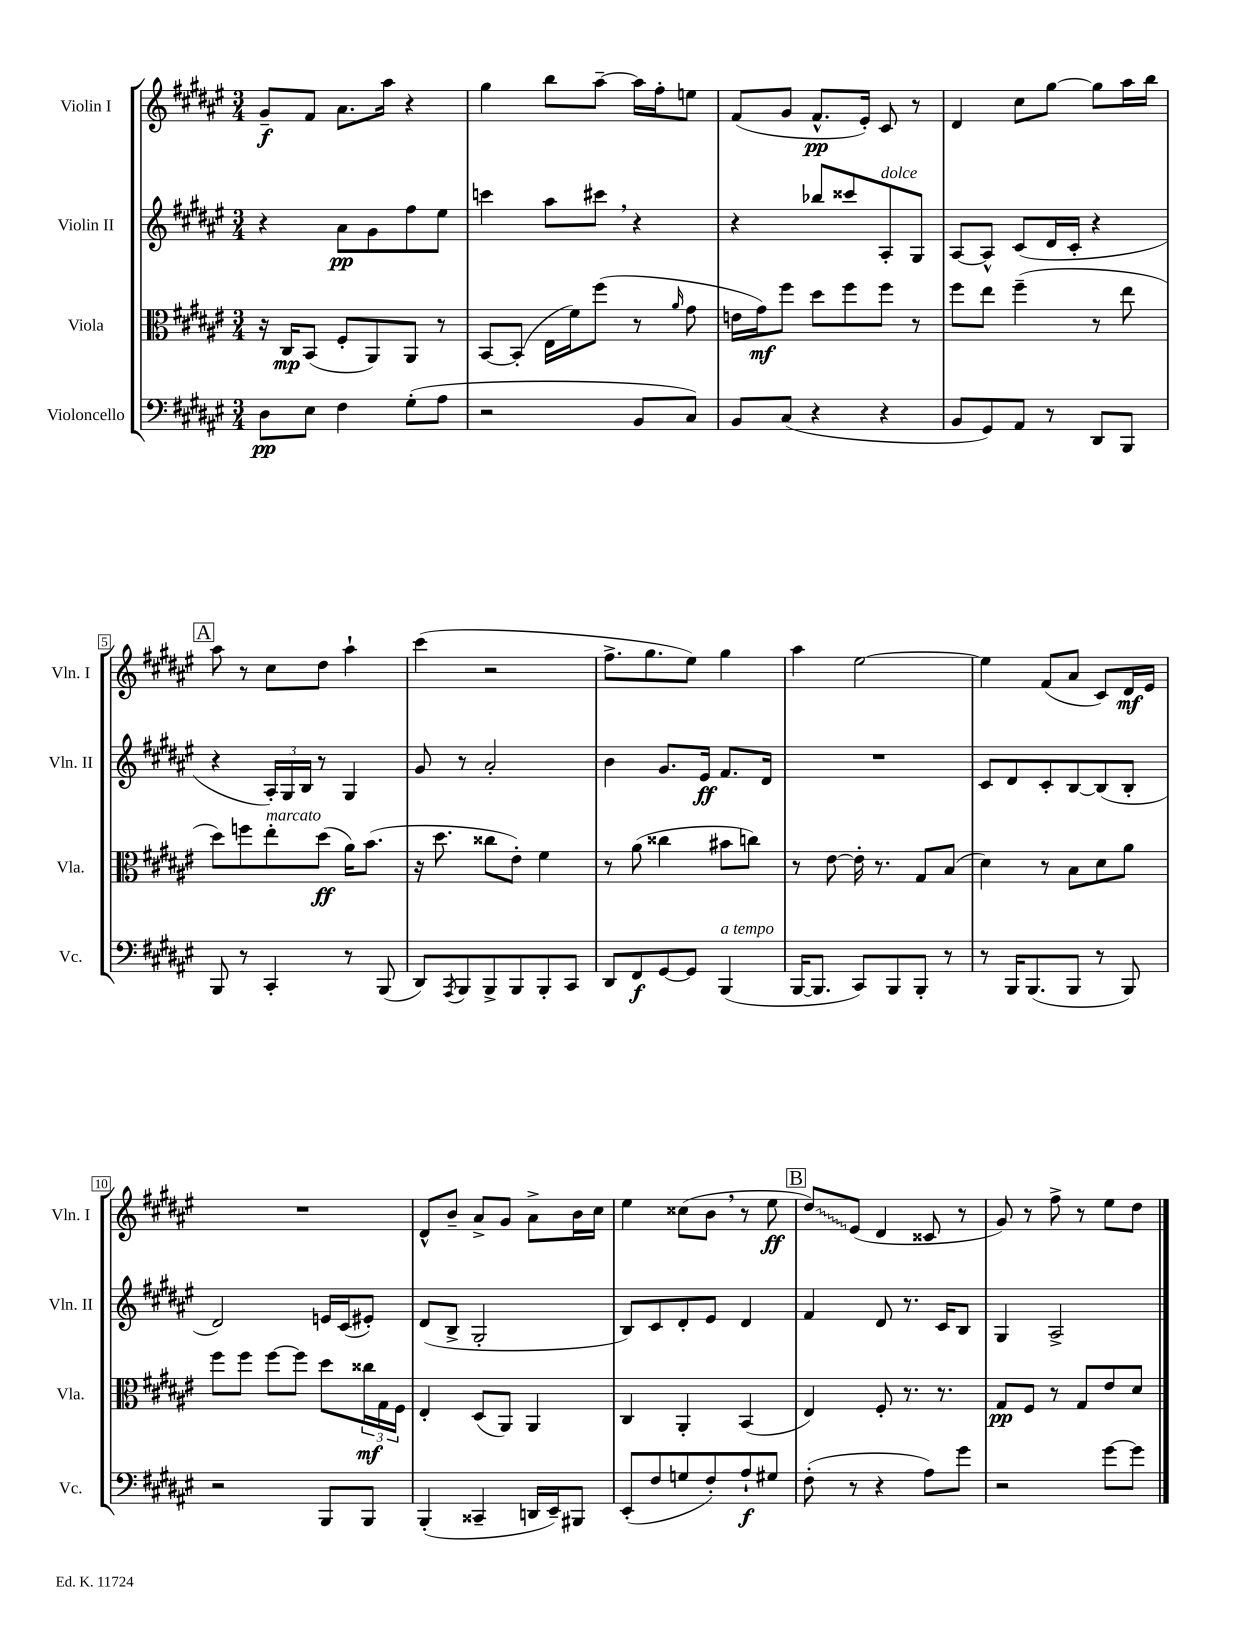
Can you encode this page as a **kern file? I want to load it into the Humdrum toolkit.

**kern	**kern	**kern	**kern
*staff4	*staff3	*staff2	*staff1
*clefF4	*clefC3	*clefG2	*clefG2
*k[f#c#g#d#a#e#]	*k[f#c#g#d#a#e#]	*k[f#c#g#d#a#e#]	*k[f#c#g#d#a#e#]
*M3/4	*M3/4	*M3/4	*M3/4
8D#\L	16r	4r	8g#~/L
.	16C#/LK	.	.
8E#\J	(8BB/J	.	8f#/J
4F#\	8F#'/L	8a#\L	8.a#\L
.	8AA#/)	8g#\	.
.	.	.	16aa#\Jk
(8G#'\L	8AA#/J	8ff#\	4r
8A#\J	8r	8ee#\J	.
=	=	=	=
2r	[8BB/L	4ccc\	4gg#\
.	(8BB'/]J	.	.
.	16E#\LL	8aa#\L	8bb\L
.	16f#\J)	.	.
.	(8ff#\J	8ccc#\J	[8aa#~\J
8BB/L	8r	4r	16aa#\]LL
.	.	.	16ff#'\J
.	16qqa#/	.	.
8C#/J)	8g#\	.	8ee\J
=	=	=	=
8BB/L	16e\LL	4r	(8f#/L
.	16g#\J)	.	.
(8C#/J	8ff#\J	.	8g#/J
4r	8dd#\L	8bb-/L	8.f#^^/L
.	8ff#\	8ccc##/	.
.	.	.	16e#'/Jk)
4r	8ff#\J	8A#'/	8c#/
.	8r	8G#/J	8r
=	=	=	=
8BB/L	8ff#\L	[8A#/L	4d#/
8GG#/)	8ee#\J	8A#^^/]J	.
8AA#/J	(4ff#~\	(8c#/L	8cc#\L
8r	.	16d#/L	[8gg#\J
.	.	16c#'/JJ	.
8DD#/L	8r	4r	8gg#\]L
8BBB/J	8ee#\	.	16aa#\L
.	.	.	16bb\JJ
=	=	=	=
8BBB/	8dd#\L)	4r	8aa#\
8r	8ff\	.	8r
4CC#'/	8ee#'\	24A#'/LL)	8cc#\L
.	.	24G#/	.
.	.	24B/JJ	.
.	(8dd#\J	8r	8dd#\J
8r	16a#\LK)	4G#/	4aa#`\
.	(8.b\J	.	.
(8BBB/	.	.	.
=	=	=	=
8DD#/L)	16r	8g#/	(4ccc#\
.	8.dd#\	.	.
8qAAA#/	.	.	.
8BBB/	.	8r	.
8BBB^/	8cc##\L	2a#'/	2r
8BBB/	8e#'\J)	.	.
8BBB'/	4f#\	.	.
8CC#/J	.	.	.
=	=	=	=
8DD#/L	8r	4b\	8.ff#^\L
8FF#/	(8a#\	.	.
.	.	.	8.gg#\
[8GG#/	4cc##\	8.g#/L	.
8GG#/]J	.	.	8ee#\J)
.	.	16e#/Jk	.
(4BBB/	8b#\L	8.f#/L	4gg#\
.	8cc\J)	.	.
.	.	16d#/Jk	.
=	=	=	=
[16BBB/LK	8r	2.r	4aa#\
8.BBB/]J	.	.	.
.	[8e#\	.	.
8CC#/L)	16e#'\]	.	[2ee#\
.	8.r	.	.
8BBB/	.	.	.
8BBB'/J	8G#/L	.	.
8r	(8B/J	.	.
=	=	=	=
8r	4d#\)	8c#/L	4ee#\]
16BBB/LK	.	8d#/	.
(8.BBB/	.	.	.
.	8r	8c#'/	(8f#/L
8BBB/J	8B\L	[8B/	8a#/J
8r	8d#\	(8B/]	8c#/L)
8BBB/)	8a#\J	8B'/J	16d#/L
.	.	.	16e#/JJ
=	=	=	=
2r	8ff#\L	2d#/)	2.r
.	8ff#\J	.	.
.	[8ff#\L	.	.
.	8ff#\]J	.	.
8BBB/L	8dd#\L	16e/LL	.
.	.	(16c#/J	.
8BBB/J	24cc##\L	8e#'/J)	.
.	24G#\	.	.
.	24F#\JJ	.	.
=	=	=	=
(4BBB'/	4E#'/	(8d#/L	8d#^^/L
.	.	8B^/J	8b~/J
4CC##~/	(8D#/L	2G#'/	8a#^/L
.	8AA#/J)	.	8g#/J
16DD/LL	4AA#/	.	8a#^\L
16EE#~/J)	.	.	.
8BBB#/J	.	.	16b\L
.	.	.	16cc#\JJ
=	=	=	=
(8EE#'/L	4C#/	8B/L)	4ee#\
8F#/	.	8c#/	.
8G/	4AA#'/	8d#'/	(8cc##\L
8F#'/)	.	8e#/J	8b\J
8A#`/	(4BB/	4d#/	8r
8G#/J	.	.	8ee#\
=	=	=	=
(8F#'\	4E#/)	4f#/	8dd#/L)
8r	.	.	(8e#/J
4r	8F#'/	8d#/	4d#/
.	8.r	8.r	.
8A#\L)	.	.	8c##/
.	8.r	16c#/LK	.
8g#\J	.	8B/J	8r
=	=	=	=
2r	8G#/L	4G#/	8g#/)
.	8F#/J	.	8r
.	8r	2A#^/	8ff#^\
.	8G#/L	.	8r
[8g#\L	8e#/	.	8ee#\L
8g#\]J	8d#/J	.	8dd#\J
==	==	==	==
*-	*-	*-	*-
